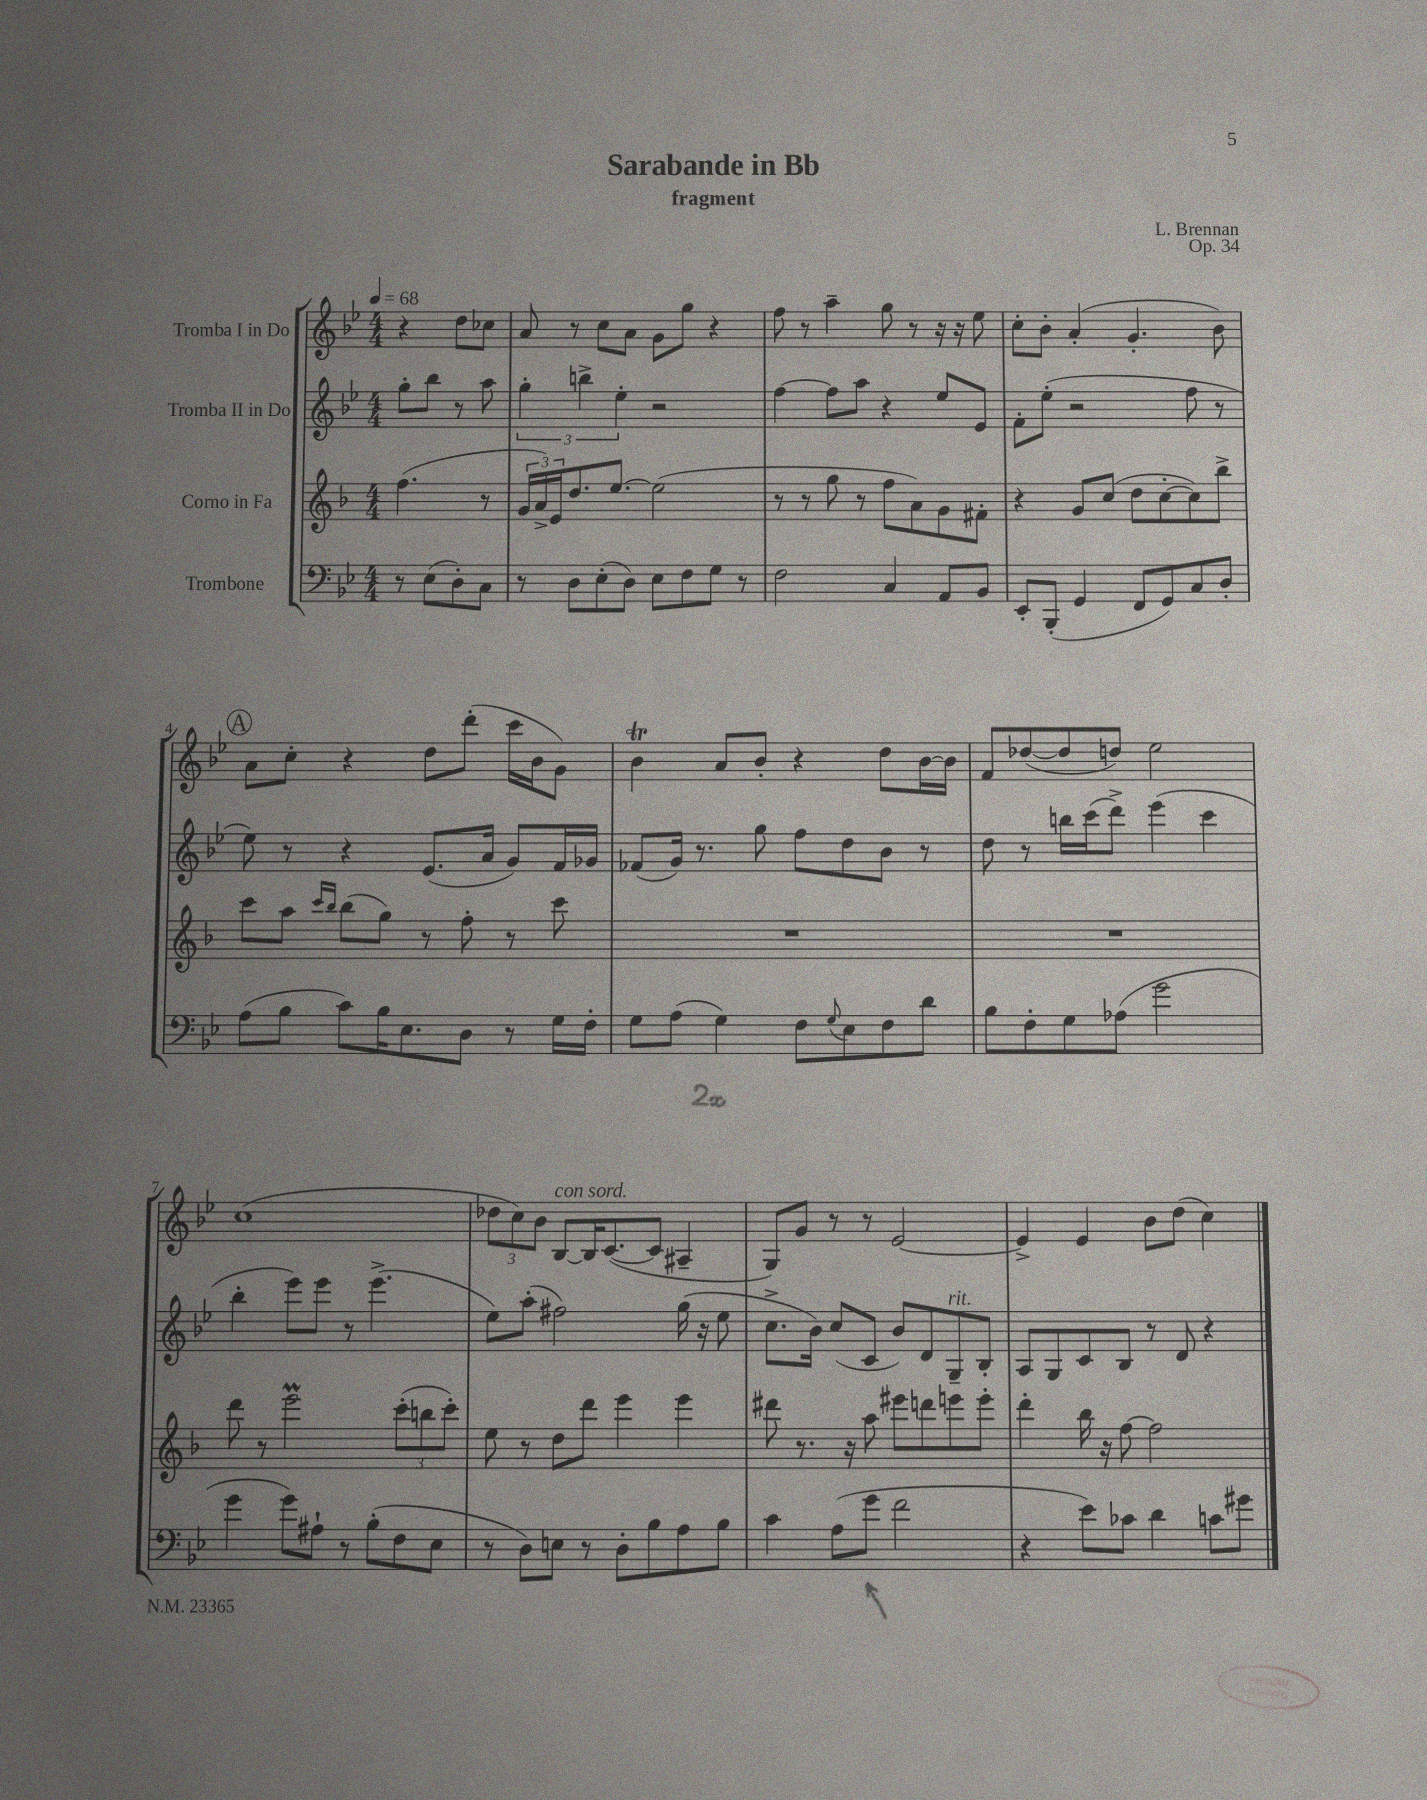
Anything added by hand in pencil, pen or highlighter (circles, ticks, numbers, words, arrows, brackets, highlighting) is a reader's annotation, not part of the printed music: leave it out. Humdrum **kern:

**kern	**kern	**kern	**kern
*staff4	*staff3	*staff2	*staff1
*clefF4	*clefG2	*clefG2	*clefG2
*k[b-e-]	*k[b-]	*k[b-e-]	*k[b-e-]
*M4/4	*M4/4	*M4/4	*M4/4
*MM68	*MM68	*MM68	*MM68
8r	(4.ff	8gg'	4r
(8E-	.	8bb-	.
8D')	.	8r	8dd
8C	8r	8aa	8cc-
=	=	=	=
8r	24g	6gg'	8a
.	24a^)	.	.
.	24e	.	.
8D	8.dd	.	8r
.	.	6bb^	.
(8E-'	.	.	8cc
.	[8.ee	.	.
.	.	6ee-'	.
8D)	.	.	8a
8E-	(2ee]	2r	8g
8F	.	.	8gg
8G	.	.	4r
8r	.	.	.
=	=	=	=
2F	8r	[4ff	8ff
.	8r	.	8r
.	8gg	8ff]	4aa~
.	8r	8aa	.
4C	8ff	4r	8gg
.	8a)	.	8r
8AA	8g	8ee-	16r
.	.	.	16r
8BB-	8f#'	8e-	8ee-
=	=	=	=
8EE-'	4r	8f'	8cc'
(8BBB-'	.	(8ee-'	8b-'
4GG	8g	2r	(4a'
.	(8cc	.	.
8FF	8dd	.	4.g'
8GG)	[8cc'	.	.
8C	8cc])	8ff	.
8D'	8bb-^	8r	8b-)
=	=	=	=
(8A	8ccc	8ee-)	8a
8B-	8aa	8r	8cc'
.	16qqccc	.	.
.	16qqbb-	.	.
8c)	(8bb-	4r	4r
16B-	8gg)	.	.
8.E-	.	.	.
.	8r	(8.e-	8dd
8D	8ff'	.	(8ddd'
.	.	16a	.
8r	8r	8g)	16ccc
.	.	.	16b-
16G	8ccc	16f	8g)
16F'	.	16g-	.
=	=	=	=
8G	1r	(8f-	4b-
(8A	.	16g)	.
.	.	8.r	.
4G)	.	.	8a
.	.	8gg	8b-'
8F	.	8ff	4r
8qqG	.	.	.
8E-	.	8dd	.
8F	.	8b-	8dd
8d	.	8r	[16b-
.	.	.	16b-]
=	=	=	=
8B-	1r	8dd	8f
8F'	.	8r	([8dd-
8G	.	16bb	8dd-]
.	.	(16ccc	.
(8A-	.	8ddd^)	8dd)
2g	.	(4eee-	2ee-
.	.	4ccc	.
=	=	=	=
4g	8ddd	4bb-'	(1cc
.	8r	.	.
8g)	2eee	8eee-)	.
8A#`	.	8eee-	.
8r	.	8r	.
(8B-'	.	(4.eee-^	.
8F	(12ccc'	.	.
.	12bb	.	.
8E-	.	.	.
.	12ccc')	.	.
=	=	=	=
8r	8ee	8ee-)	12dd-
.	.	.	12cc)
8D)	8r	(8aa'	.
.	.	.	12b-
8E	8dd	2ff#)	[8B-
8r	8ddd	.	16B-]
.	.	.	([8.c
8D'	4eee	.	.
8B-	.	.	8c]
8A	4eee	(16gg	4A#~
.	.	16r	.
8B-	.	8ee-	.
=	=	=	=
4c	8ddd#	8.cc^	8G)
.	8.r	.	8g
.	.	16b-)	.
(8A	.	(8cc	8r
.	16r	.	.
8g	8aa	8c	8r
2f	8eee#	8b-)	[2e-
.	8ddd	8d	.
.	8eee	8G~	.
.	8eee'	8B-'	.
=	=	=	=
4r	4ddd'	8A	4e-^]
.	.	8G	.
8e-)	16bb-	8c	4e-
.	16r	.	.
8c-	[8ff	8B-	.
4d	2ff]	8r	8b-
.	.	8d	(8dd
8c	.	4r	4cc)
8g#	.	.	.
==	==	==	==
*-	*-	*-	*-
